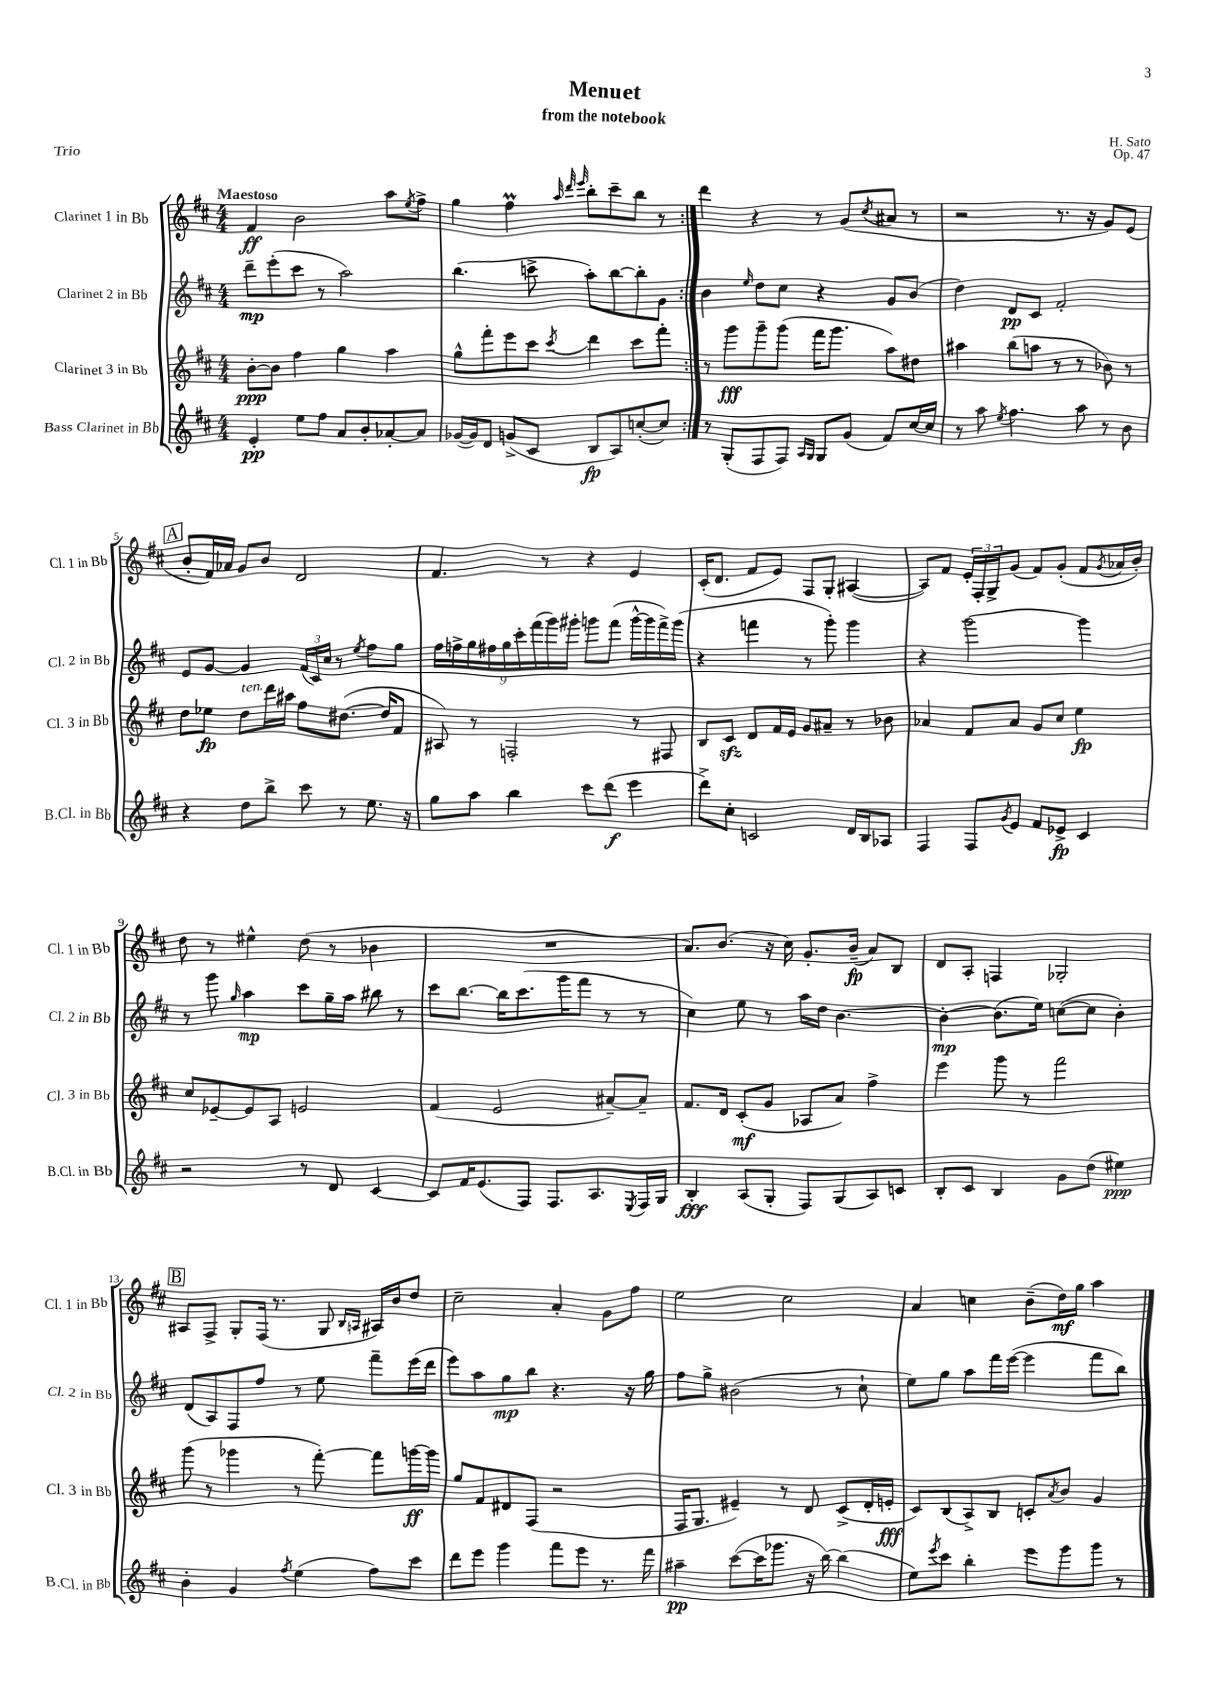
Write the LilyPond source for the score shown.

\header { title = "Menuet" composer = "H. Sato" subtitle = "from the notebook" opus = "Op. 47" piece = "Trio" }
<<
\new StaffGroup <<
\new Staff = "s0" \with { instrumentName = "Clarinet 1 in Bb" shortInstrumentName = "Cl. 1 in Bb" } {
    \clef treble \key d \major \numericTimeSignature \time 4/4 \tempo "Maestoso"
    \repeat volta 2 { fis'4\ff b'2 a''8 \acciaccatura { e''8 } fis''8-> |
    g''4 fis''4\prall \grace { a''32 d'''32 e'''32 } b''8-. cis'''8-- b''8 r8 | }
    d'''4 r4 r8 g'8( \acciaccatura { cis''8 } ais'8 r8 |
    r2 r8. r16 g'8) e'8( |
    \mark \markup { \box "A" } b'8-. fis'16) aes'16 g'8 b'8 d'2 |
    fis'4. r8 r4 e'4 |
    cis'16-.( d'8. fis'8 e'8) fis8 g8-. ais4~( |
    ais8) fis'8 \tuplet 3/2 { e'16-. fis16-. g16-> } g'8( fis'8) g'8-.( fis'8 \acciaccatura { g'8 } aes'16 b'16-.) |
    d''8 r8 eis''4-^ d''8( r8 bes'4 |
    R1 |
    a'8.) b'8.( r16 cis''16) g'8.-. b'16--\fp( a'8) b8 |
    d'8 a8-. f4 ges2-. |
    \mark \markup { \box "B" } ais8 fis8-> g8-. fis16( r8. g8 \grace { b16 a16 } ais16) b'16 d''8 |
    cis''2-- a'4-. g'8 fis''8 |
    e''2 cis''2 |
    a'4 c''4 b'8--( d''16\mf) g''16 a''4 \bar "|." |
}
\new Staff = "s1" \with { instrumentName = "Clarinet 2 in Bb" shortInstrumentName = "Cl. 2 in Bb" } {
    \clef treble \key d \major \numericTimeSignature \time 4/4
    \repeat volta 2 { d'''8--\mp e'''8-.( cis'''8 r8 a''2) |
    b''4.( c'''8-> a''8-.) b''8~ b''8-. g'8 | }
    b'4 \grace { e''16 } d''8 cis''8 r4 g'8 b'8( |
    d''4) d'8\pp cis'8 fis'2-. |
    \mark \markup { \box "A" } e'8 g'8~ g'4 \tuplet 3/2 { fis'16( cis'16) cis''16 } r8 \acciaccatura { e''8 } fis''8 g''8 |
    \tuplet 9/8 { fis''16 f''16-> g''16 fis''16 g''16 cis'''16-. fis'''16( g'''16) gis'''16-. } g'''8 fis'''8( g'''16~-^ g'''16 fis'''16->) g'''16( |
    r4 f'''4 r8 g'''8-.) g'''4 |
    r4 g'''2~ g'''4 |
    r8 g'''8 \grace { g''16 } a''4\mp cis'''8 g''16-- a''16 bis''8 r8 |
    cis'''8 b''8.~ b''16 cis'''8.( g'''16 fis'''8 r8 r8 |
    cis''4) e''8 r8 a''16 d''16 b'4.~ |
    b'4~-.\mp b'8.( e''16) c''8~( c''8 b'4-.) |
    \mark \markup { \box "B" } d'8( a8) fis8 fis''8 r8 e''8 fis'''8-- e'''16( d'''16 |
    e'''8) a''8 g''8\mp b''8 r4. r16 g''16 |
    fis''8 g''8-> bis'2( r8 cis''8-! |
    e''8) g''8 a''8 fis'''16 e'''16~( e'''4 fis'''8 b''8) \bar "|." |
}
\new Staff = "s2" \with { instrumentName = "Clarinet 3 in Bb" shortInstrumentName = "Cl. 3 in Bb" } {
    \clef treble \key d \major \numericTimeSignature \time 4/4
    \repeat volta 2 { b'8~-.\ppp b'8 fis''4 g''4 a''4 |
    g''8-^ fis'''8-. e'''8 cis'''8 \acciaccatura { cis'''8 } d'''4 cis'''8 fis'''8-. | }
    r8 g'''8\fff g'''8-- g'''8( fis'''16 g'''8. a''8) dis''8 |
    ais''4 b''8( a''8 r8 r8 bes'8) r8 |
    \mark \markup { \box "A" } d''8 ees''8\fp d''8^\markup { \italic "ten." } d'''16 ais''16 fis''8 dis''8.~( dis''16 fis'8 |
    ais8) r8 f2-. r8 fis8 |
    b8 cis'8\sfz d'8 fis'16 e'16 g'8 ais'8-- r8 bes'8 |
    aes'4 fis'8 aes'8 g'8 cis''8 e''4\fp |
    cis''8 ees'8~-- ees'8 a8 e'2 |
    fis'4( e'2 ais'8~--) ais'8-- |
    fis'8. d'16 cis'8-.\mf( g'8 aes8 a'8) fis''4-> |
    e'''4 g'''8 r8 fis'''2 |
    \mark \markup { \box "B" } g'''8( r8 ges'''4 r8 fis'''8~-.) fis'''8 g'''16~\ff g'''16 |
    g''8 fis'8 dis'8 fis8( r2 |
    fis16 g8. eis'4--) r8 d'8 cis'8->( d'16-. e'16-.\fff |
    cis'8) b8( a8->) b8 c'8-. \acciaccatura { a'8 } b'8 g'4 \bar "|." |
}
\new Staff = "s3" \with { instrumentName = "Bass Clarinet in Bb" shortInstrumentName = "B.Cl. in Bb" } {
    \clef treble \key d \major \numericTimeSignature \time 4/4
    \repeat volta 2 { e'4-.\pp e''8 fis''8 a'8 b'8-. aes'8~-. aes'8 |
    ges'16~( ges'16) d'8 g'8->( cis'8 b8\fp a8) c''8~-.( c''8) | }
    r8 g8-.( fis8 fis8) \grace { a16 g16 } g8 g'8( fis'8) cis''16~ cis''16 |
    r8 a''8 \acciaccatura { e''8 } fis''4. a''8 r8 b'8 |
    \mark \markup { \box "A" } r4 d''8 b''8-> cis'''8 r8 e''8. r16 |
    g''8 a''8 b''4 cis'''8 d'''8\f( e'''4 |
    d'''8->) cis''8-. c'2 d'16 b16 aes8 |
    fis4 fis8 \acciaccatura { g'8 } e'8 fis'8 ees'8->\fp cis'4 |
    r2 r8 d'8 cis'4~ |
    cis'8 fis'16 e'8.( fis8) fis8. a8. \acciaccatura { e8 } fis16 g16 |
    b4-.\fff a8( g8-. fis8) g8( a8) c'8 |
    b8-. cis'8 b4 g'8 d''8( eis''4\ppp) |
    \mark \markup { \box "B" } b'4-. g'4 \acciaccatura { fis''8 } e''4( fis''8) cis'''8 |
    d'''8 e'''8 g'''4 fis'''8 e'''8 r8. fis'''16 |
    ais''4--\pp cis'''8~( cis'''16 ges'''8. r16 b''16~) b''4( |
    e''8) \acciaccatura { e'''8 } cis'''8 b''4-. e'''8 g'''8 g'''8 r8 \bar "|." |
}
>>
>>
